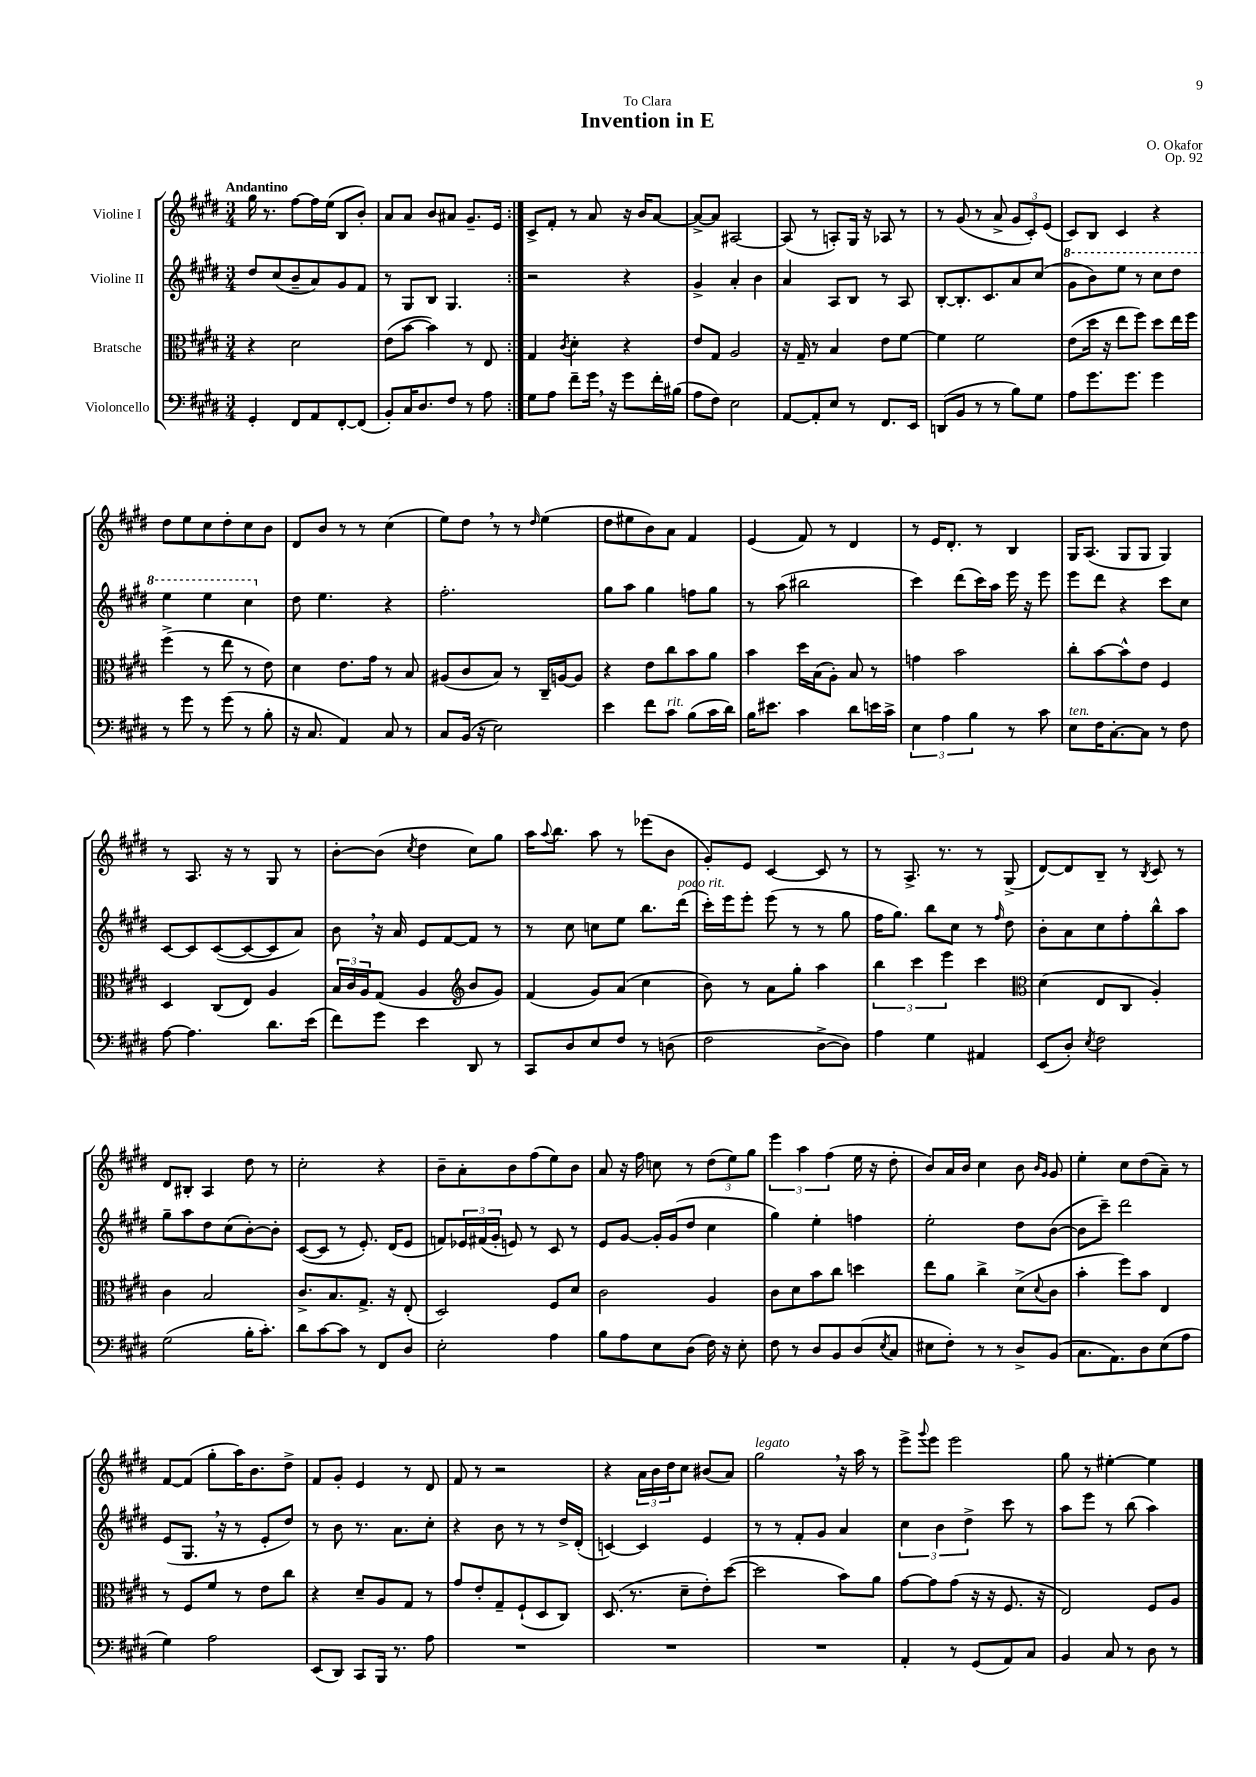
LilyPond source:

\header { title = "Invention in E" composer = "O. Okafor" dedication = "To Clara" opus = "Op. 92" }
<<
\new StaffGroup <<
\new Staff = "s0" \with { instrumentName = "Violine I" } {
    \clef treble \key e \major \numericTimeSignature \time 3/4 \tempo "Andantino"
    \repeat volta 2 { gis''16 r8. fis''8~ fis''16 e''16( b8 b'8-.) |
    a'8 a'8 b'8 ais'8 gis'8.-- e'16 | }
    cis'8-> fis'8-. r8 a'8 r16 b'16 a'8~ |
    a'8~-> a'8 ais2~ |
    ais8( r8 a8-.) gis16 r16 aes8 r8 |
    r8 gis'8( r8 a'8-> \tuplet 3/2 { gis'8 cis'8-.) e'8( } |
    cis'8) b8 cis'4 r4 |
    dis''8 e''8 cis''8 dis''8-. cis''8 b'8 |
    dis'8 b'8 r8 r8 cis''4( |
    e''8) dis''8 \breathe r8 r8 \grace { dis''16 } e''4( |
    dis''8 eis''8 b'8) a'8 fis'4 |
    e'4( fis'8) r8 dis'4 |
    r8 e'16 dis'8.-. r8 b4 |
    gis16 a8.( gis8 gis8 gis4) |
    r8 a8. r16 r8 gis8 r8 |
    b'8~-. b'8( \acciaccatura { cis''8 } dis''4 cis''8) gis''8 |
    a''16 \appoggiatura { a''8 } b''8. a''8 r8 ees'''8( b'8 |
    gis'8-.) e'8 cis'4~ cis'8 r8 |
    r8 a8.-> r8. r8 gis8->( |
    dis'8~) dis'8 b8-- r8 \acciaccatura { b8 } cis'8 r8 |
    dis'8 bis8-. a4 dis''8 r8 |
    cis''2-. r4 |
    b'8-- a'8-. b'8 fis''8( e''8) b'8 |
    a'8 r16 fis''16 c''8 r8 \tuplet 3/2 { dis''8( e''8) gis''8 } |
    \tuplet 3/2 { e'''4 a''4 fis''4( } e''16 r16 dis''8-. |
    b'8) a'16 b'16 cis''4 b'8 \grace { b'16 gis'16 } gis'8 |
    e''4-. cis''8 dis''8( a'8--) r8 |
    fis'8~ fis'8( gis''8-. a''16) b'8. dis''8-> |
    fis'8 gis'8-. e'4 r8 dis'8 |
    fis'8 r8 r2 |
    r4 \tuplet 3/2 { a'16 b'16 dis''16 } cis''8 bis'8( a'8) |
    gis''2^\markup { \italic "legato" } \breathe r16 a''16 r8 |
    e'''8-> \appoggiatura { gis'''8 } e'''8 e'''2 |
    gis''8 r8 eis''4~-. eis''4 \bar "|." |
}
\new Staff = "s1" \with { instrumentName = "Violine II" } {
    \clef treble \key e \major \numericTimeSignature \time 3/4
    \repeat volta 2 { dis''8 cis''8( b'8-- a'8) gis'8 fis'8 |
    r8 gis8 b8 gis4. | }
    r2 r4 |
    gis'4-> a'4-. b'4 |
    a'4 a8 b8 r8 a8 |
    b8~-. b8.-. cis'8. a'8 cis''8( |
    \ottava #1 gis''8 b''8) e'''8 r8 cis'''8 dis'''8 |
    e'''4 e'''4 cis'''4 \ottava #0 |
    dis''8 e''4. r4 |
    fis''2.-. |
    gis''8 a''8 gis''4 f''8 gis''8 |
    r8 a''8( bis''2 |
    cis'''4) dis'''8( cis'''16) a''16 e'''16 r16 e'''8 |
    e'''8 dis'''8 r4 cis'''8 cis''8 |
    cis'8~ cis'8 cis'8~( cis'8~ cis'8 a'8) |
    b'8 \breathe r16 a'16 e'8 fis'8~ fis'8 r8 |
    r8 cis''8 c''8 e''8 b''8. dis'''16^\markup { \italic "poco rit." }( |
    cis'''16-.) e'''16 e'''8-. e'''8( r8 r8 gis''8 |
    fis''16 gis''8.) b''8 cis''8 r8 \grace { fis''16 } dis''8 |
    b'8-. a'8 cis''8 fis''8-. b''8-^ a''8 |
    gis''8-- a''8 dis''8 cis''8( b'8~-.) b'8-. |
    cis'8~( cis'8 r8 e'8.-.) dis'16( e'8 |
    f'8) \tuplet 3/2 { ees'16 fis'16( gis'16-. } e'8) r8 cis'8 r8 |
    e'8 gis'8~ gis'16-. gis'16( dis''8 cis''4 |
    gis''4) e''4-. f''4 |
    e''2-. dis''8 b'8~( |
    b'8 cis'''8--) dis'''2 |
    e'8( gis8. \breathe r16 r8 e'8-. dis''8) |
    r8 b'8 r8. a'8. cis''8-. |
    r4 b'8 r8 r8 dis''16-> dis'16-.( |
    c'4~) c'4 e'4 |
    r8 r8 fis'8-. gis'8 a'4 |
    \tuplet 3/2 { cis''4 b'4 dis''4-> } cis'''8 r8 |
    a''8 e'''8 r8 b''8( a''4) \bar "|." |
}
\new Staff = "s2" \with { instrumentName = "Bratsche" } {
    \clef alto \key e \major \numericTimeSignature \time 3/4
    \repeat volta 2 { r4 dis'2 |
    e'8( b'8~ b'4) r8 e8 | }
    gis4 \acciaccatura { cis'8 } dis'4-. r4 |
    e'8 gis8 a2 |
    r16 gis16-- r8 b4 e'8 fis'8~ |
    fis'4 fis'2 |
    e'8( dis''16 r16 e''8 fis''8) dis''8 e''16 fis''16 |
    fis''4->( r8 e''8 r8 e'8) |
    dis'4 e'8. gis'16 r8 b8 |
    ais8( cis'8 b8) r8 cis16-- a16~ a8 |
    r4 e'8 cis''8 b'8 a'8 |
    b'4 dis''16 b16( a8-.) b8 r8 |
    g'4 b'2 |
    cis''8-. b'8~ b'8-^ e'8 fis4 |
    dis4 cis8( e8) a4 |
    \tuplet 3/2 { b16 cis'16 a16 } gis8( a4 \clef treble b'8 gis'8) |
    fis'4( gis'8) a'8( cis''4 |
    b'8) r8 a'8 gis''8-. a''4 |
    \tuplet 3/2 { b''4 cis'''4 e'''4 } cis'''4 |
    \clef alto dis'4( e8 cis8 a4-.) |
    cis'4 b2 |
    cis'8.-> b8. gis8.-> r16 e8-.( |
    dis2) fis8 dis'8 |
    cis'2 a4 |
    cis'8 dis'8 b'8 cis''8 d''4 |
    e''8 a'8 cis''4-> dis'8->( \appoggiatura { dis'8 } cis'8 |
    b'4-. fis''8) b'8 e4 |
    r8 fis8 fis'8 r8 e'8 cis''8 |
    r4 dis'8-- a8 gis8 r8 |
    gis'8 e'8-. gis8-- fis8-!( dis8 cis8) |
    dis8.( r8. dis'8-- e'8-.) dis''8~( |
    dis''2 b'8) a'8 |
    gis'8~ gis'8 gis'8( r16 r16 fis8. r16 |
    e2) fis8 a8 \bar "|." |
}
\new Staff = "s3" \with { instrumentName = "Violoncello" } {
    \clef bass \key e \major \numericTimeSignature \time 3/4
    \repeat volta 2 { gis,4-. fis,8 a,8 fis,8~-. fis,8( |
    b,8-.) cis16 dis8. fis8 r8 a8 | }
    gis8 a8 fis'8-- gis'16 \breathe r16 gis'8 fis'16-. bis16( |
    a8 fis8) e2 |
    a,8~ a,8-. e8 r8 fis,8. e,16 |
    d,8( b,8 r8 r8 b8) gis8 |
    a8 gis'8. gis'8. gis'4 |
    r8 gis'8 r8 gis'8( r8 b8-. |
    r16 cis8. a,4) cis8 r8 |
    cis8 b,16( r16 e2) |
    e'4 fis'8 cis'8^\markup { \italic "rit." } b8( cis'16 dis'16) |
    b16 eis'8. cis'4 dis'8 e'16 cis'16-> |
    \tuplet 3/2 { e4 a4 b4 } r8 cis'8 |
    e8^\markup { \italic "ten." } fis16 cis8.~-. cis8 r8 fis8 |
    a8~ a4. dis'8. e'16( |
    fis'8) gis'8 e'4 dis,8 r8 |
    cis,8 dis8 e8 fis8 r8 d8( |
    fis2 dis8~-> dis8) |
    a4 gis4 ais,4 |
    e,8( dis8-.) \acciaccatura { e8 } fis2 |
    gis2( b16-. cis'8.-.) |
    dis'8 cis'8~ cis'8 r8 fis,8 dis8 |
    e2-. a4 |
    b8 a8 e8 dis8( fis16) r16 e8-. |
    fis8 r8 dis8 b,8 dis8( \acciaccatura { e8 } cis8 |
    eis8 fis8-.) r8 r8 dis8-> b,8( |
    cis8. a,8.) dis8 e8( a8 |
    gis4) a2 |
    e,8( dis,8) cis,8 b,,16 r8. a8 |
    R2. |
    R2. |
    R2. |
    a,4-. r8 gis,8( a,8) cis8 |
    b,4 cis8 r8 dis8 r8 \bar "|." |
}
>>
>>
\layout { \context { \Score \remove "Bar_number_engraver" } }
